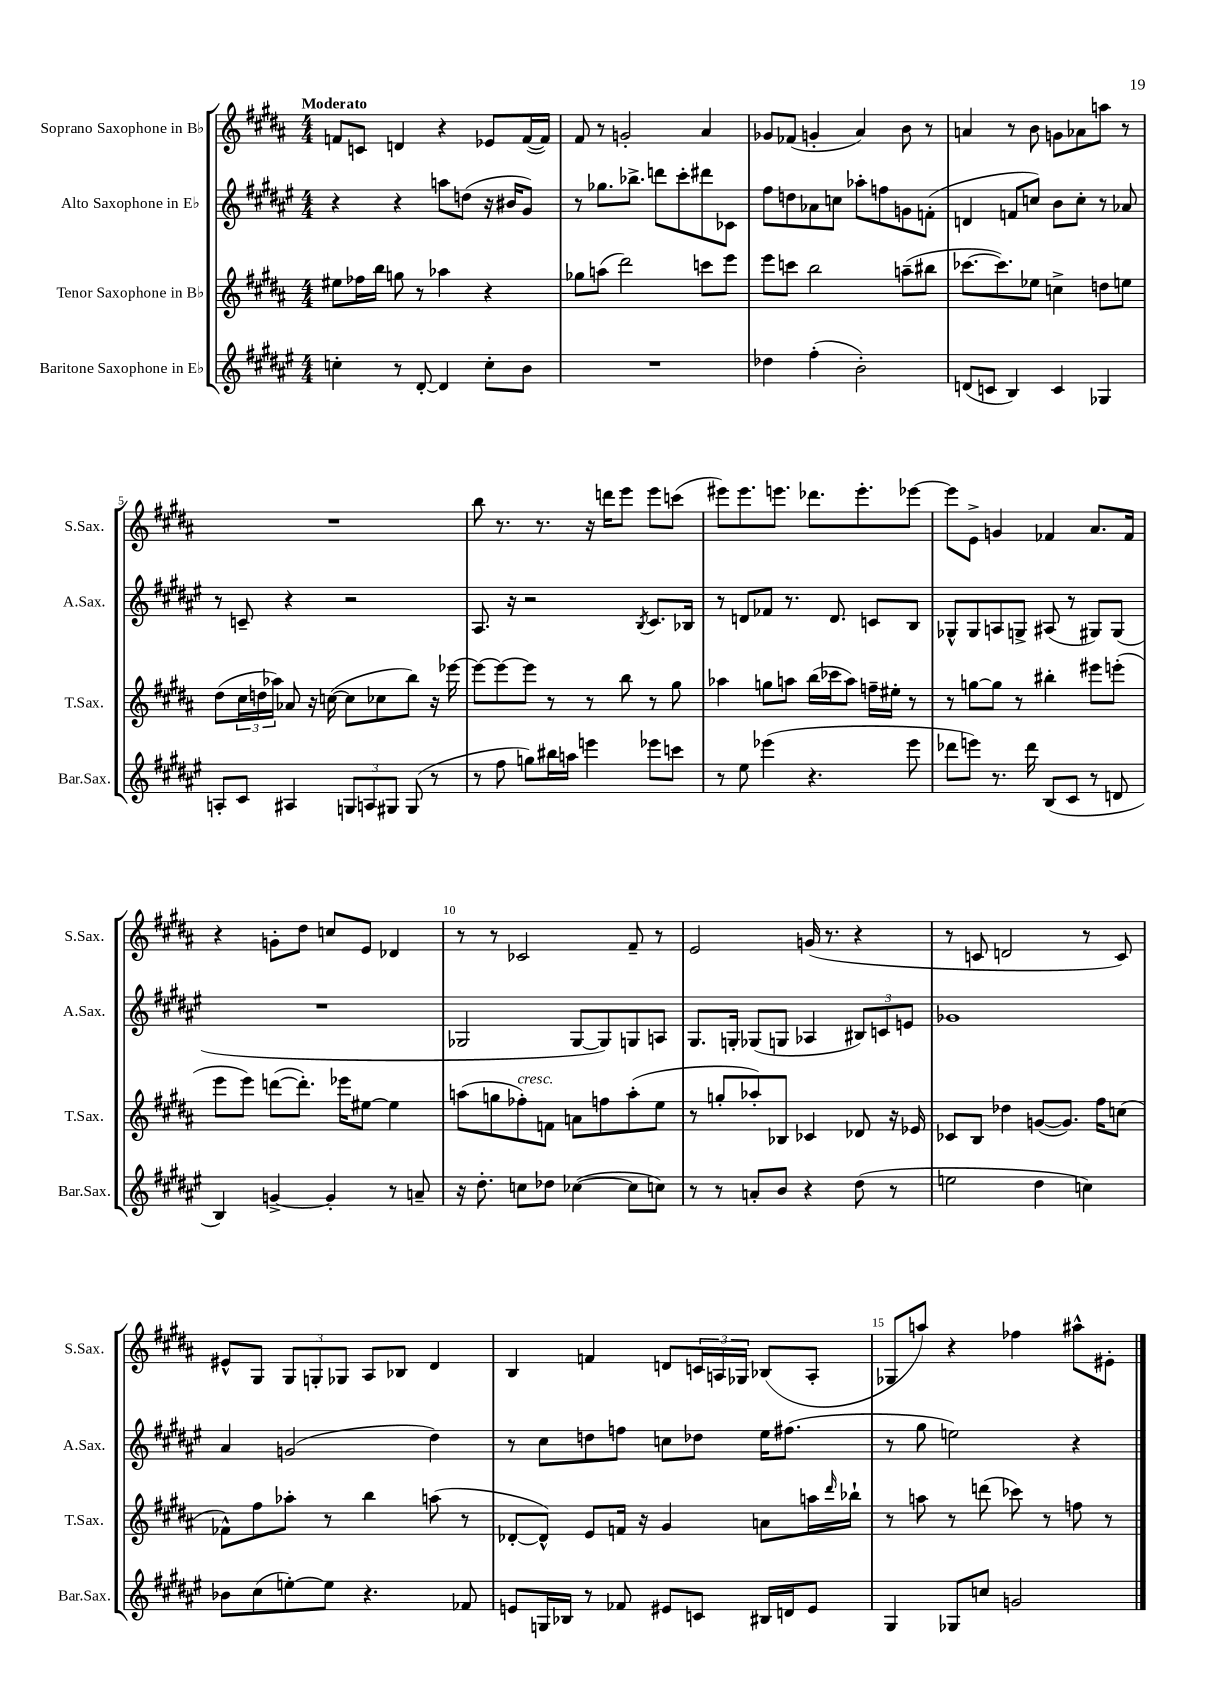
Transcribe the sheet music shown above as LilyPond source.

<<
\new StaffGroup <<
\new Staff = "s0" \with { instrumentName = "Soprano Saxophone in Bb" shortInstrumentName = "S.Sax." } {
    \clef treble \key b \major \numericTimeSignature \time 4/4 \tempo "Moderato"
    f'8 c'8 d'4 r4 ees'8 f'16~( f'16) |
    fis'8 r8 g'2-. ais'4 |
    ges'8 fes'8( g'4-. ais'4) b'8 r8 |
    a'4 r8 b'8 g'8 aes'8 a''8 r8 |
    R1 |
    b''8 r8. r8. r16 d'''16 e'''8 e'''8 c'''8( |
    eis'''8) eis'''8. e'''8. des'''8. e'''8.-. ees'''8~ |
    ees'''8 e'8-> g'4 fes'4 ais'8. fes'16 |
    r4 g'8-. dis''8 c''8 e'8 des'4 |
    r8 r8 ces'2 fis'8-- r8 |
    e'2 g'16( r8. r4 |
    r8 c'8 d'2 r8 c'8) |
    eis'8-^ gis8 \tuplet 3/2 { gis8 g8-. ges8 } ais8 bes8 dis'4 |
    b4 f'4 d'8 \tuplet 3/2 { c'16 a16 ges16 } bes8( a8-. |
    ges8 a''8) r4 fes''4 ais''8-^ eis'8-. \bar "|." |
}
\new Staff = "s1" \with { instrumentName = "Alto Saxophone in Eb" shortInstrumentName = "A.Sax." } {
    \clef treble \key fis \major \numericTimeSignature \time 4/4
    r4 r4 a''8 d''8( r16 bis'16 gis'8) |
    r8 ges''8. bes''8.-> d'''8 cis'''8-. dis'''8 ces'8 |
    fis''8 d''8 aes'8 c''8 aes''8-. f''8 g'8 f'8-.( |
    d'4 f'8 c''8) b'8 c''8-. r8 aes'8 |
    r8 c'8-- r4 r2 |
    ais8. r16 r2 \acciaccatura { b8 } cis'8. bes16 |
    r8 d'8 fes'8 r8. d'8. c'8 b8 |
    ges8-^ ges8 a8 g8-> ais8( r8 gis8) gis8( |
    R1 |
    ges2 ges8~ ges8) g8 a8 |
    gis8. g16-. ges8( g8 aes4 \tuplet 3/2 { bis8) c'8 e'8 } |
    ges'1 |
    ais'4 g'2( dis''4) |
    r8 cis''8 d''8 f''8 c''8 des''8 eis''16 fis''8.( |
    r8 gis''8 e''2) r4 \bar "|." |
}
\new Staff = "s2" \with { instrumentName = "Tenor Saxophone in Bb" shortInstrumentName = "T.Sax." } {
    \clef treble \key b \major \numericTimeSignature \time 4/4
    eis''8 fes''16 b''16 g''8 r8 aes''4 r4 |
    ges''8 a''8( dis'''2) c'''8 e'''8 |
    e'''8 c'''8 b''2 a''8--( bis''8 |
    ces'''8.~ ces'''8.) ees''8 c''4-> d''8 e''8 |
    dis''8( \tuplet 3/2 { cis''16 d''16 aes''16) } aes'8 r16 c''16~( c''8 ces''8 b''8) r16 ees'''16~ |
    ees'''8~ ees'''8~ ees'''8 r8 r8 b''8 r8 gis''8 |
    aes''4 g''8 a''8 b''16( ces'''16 a''8) f''16-- eis''16-. r8 |
    r8 g''8~ g''8 r8 bis''4-. eis'''8 e'''8-.( |
    e'''8 e'''8) d'''8~( d'''8.-.) ees'''16 eis''8~ eis''4 |
    a''8( g''8 fes''8-.^\markup { \italic "cresc." }) f'8 a'8 f''8 a''8-.( e''8 |
    r8 g''8-. aes''8-.) bes8 ces'4 des'8 r16 ees'16 |
    ces'8 b8 des''4 g'8~( g'8.) fis''16 c''8( |
    fes'8-^) fis''8 aes''8-. r8 b''4 a''8( r8 |
    des'8~-. des'8-^) e'8 f'16 r16 gis'4 a'8 a''16 \grace { dis'''16 } bes''16-! |
    r8 a''8 r8 d'''8( ces'''8) r8 f''8 r8 \bar "|." |
}
\new Staff = "s3" \with { instrumentName = "Baritone Saxophone in Eb" shortInstrumentName = "Bar.Sax." } {
    \clef treble \key fis \major \numericTimeSignature \time 4/4
    c''4-. r8 dis'8~-. dis'4 c''8-. b'8 |
    R1 |
    des''4 fis''4-.( b'2-.) |
    d'8( c'8 b4) c'4 ges4 |
    a8-. cis'8 ais4 \tuplet 3/2 { g8 a8 gis8 } gis8( r8 |
    r8 fis''8 g''8) bis''16 a''16 e'''4 ees'''8 c'''8 |
    r8 eis''8 ees'''4( r4. ees'''8 |
    des'''8 e'''8) r8. des'''16 b8( cis'8 r8 d'8 |
    b4) g'4~-> g'4-. r8 a'8-- |
    r16 dis''8.-. c''8 des''8 ces''4~( ces''8 c''8) |
    r8 r8 a'8-. b'8 r4 dis''8( r8 |
    e''2 dis''4 c''4) |
    bes'8 cis''8( e''8~-.) e''8 r4. fes'8 |
    e'8 g16 bes16 r8 fes'8 eis'8 c'8 bis16 d'16 eis'8 |
    gis4 ges8 c''8 g'2 \bar "|." |
}
>>
>>
\layout { \context { \Score \override BarNumber.break-visibility = ##(#f #t #t) barNumberVisibility = #(every-nth-bar-number-visible 5) } }
